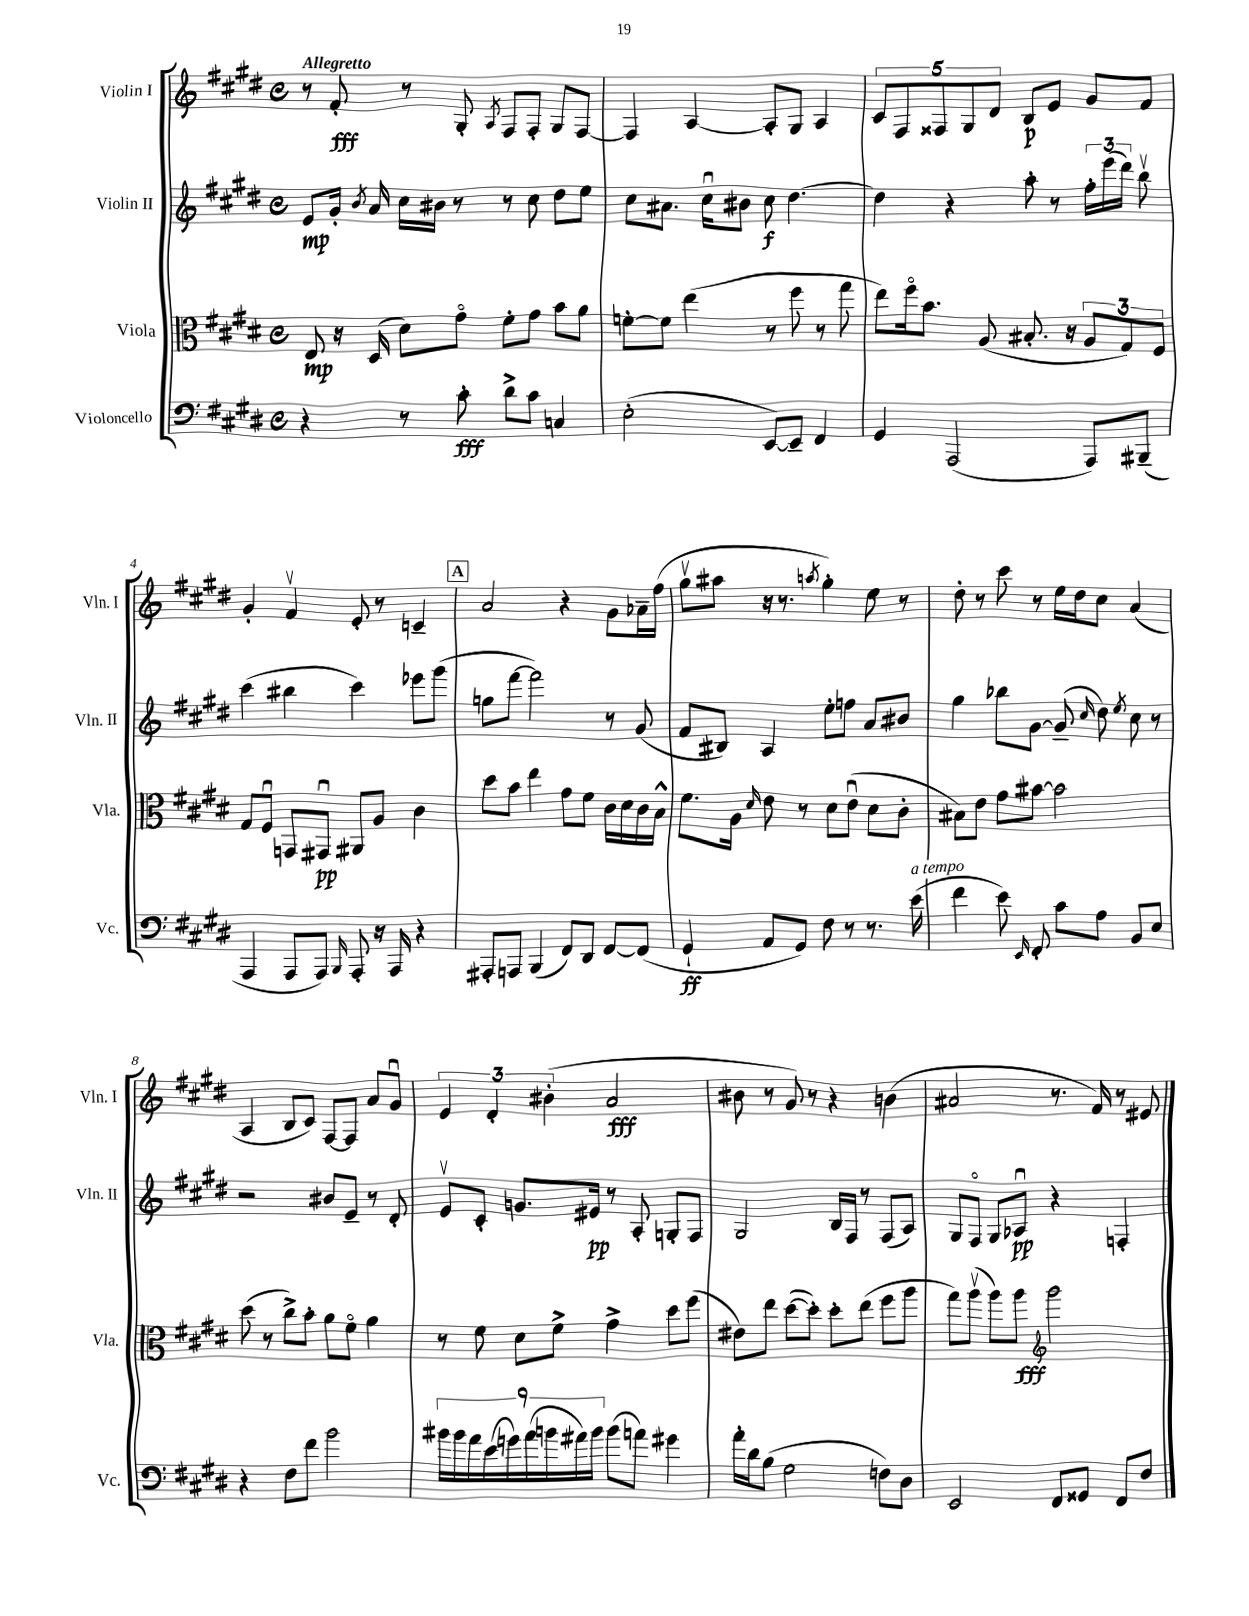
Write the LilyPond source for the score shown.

<<
\new StaffGroup <<
\new Staff = "s0" \with { instrumentName = "Violin I" shortInstrumentName = "Vln. I" } {
    \clef treble \key e \major \defaultTimeSignature \time 4/4 \tempo "Allegretto"
    \autoBeamOff r8 fis'8-.\fff r8 gis8-. \acciaccatura { a8 } fis8[ fis8]-. gis8[ fis8]~ |
    fis4 a4~ a8[-. gis8] a4 |
    \tuplet 5/4 { cis'8[ fis8 fisis8 gis8 dis'8] } b8[\p e'8] gis'8[ fis'8] |
    gis'4-. fis'4\upbow e'8-. r8 c'4-- |
    \mark \markup { \box "A" } a'2 r4 gis'8[ aes'16-- fis''16]( |
    gis''8[\upbow ais''8] r16 r8. \acciaccatura { a''8 } gis''4-.) e''8 r8 |
    dis''8-. r8 cis'''8 r8 e''16[ dis''16 cis''8] a'4( |
    a4 b8[ cis'8]) fis8[~ fis8] a'8[ gis'8]\downbow |
    \tuplet 3/2 { e'4 dis'4-. bis'4-.( } a'2\fff |
    bis'8 r8 gis'8) r8 r4 b'4( |
    ais'2 r8. fis'16) r8 eis'8 \bar "|." |
}
\new Staff = "s1" \with { instrumentName = "Violin II" shortInstrumentName = "Vln. II" } {
    \clef treble \key e \major \defaultTimeSignature \time 4/4
    \autoBeamOff e'8[\mp gis'16]-. \acciaccatura { b'8 } a'16 cis''16[ bis'16] r8 r8 cis''8 dis''8[ e''8] |
    cis''8[ ais'8.] cis''16[\downbow bis'8] cis''8\f dis''4.~ |
    dis''4 r4 a''8-. r8 \tuplet 3/2 { fis''16[-. e'''16( dis'''16]) } b''8\upbow |
    cis'''4( bis''4 cis'''4) ees'''8[ gis'''8]( |
    \mark \markup { \box "A" } g''8[ fis'''8]~ fis'''2) r8 gis'8( |
    fis'8[ bis8]) a4 e''8[-. f''8] a'8[ bis'8] |
    gis''4 bes''8[ gis'8]~ gis'8--( \grace { cis''16 } dis''8) \acciaccatura { e''8 } cis''8 r8 |
    r2 bis'8[ e'8]-- r8 dis'8-. |
    e'8[\upbow cis'8]-. g'8.[ eis'16]\pp r8 a8-. g8[-. fis8] |
    gis2 b16[ fis16] r8 fis8[( a8]) |
    gis8[ fis8]\flageolet gis8[ aes8]\downbow\pp r4 f4-. \bar "|." |
}
\new Staff = "s2" \with { instrumentName = "Viola" shortInstrumentName = "Vla." } {
    \clef alto \key e \major \defaultTimeSignature \time 4/4
    \autoBeamOff e8\mp r16 dis16( dis'8[) gis'8]\flageolet fis'8[-. gis'8] b'8[ a'8] |
    f'8[~-. f'8] e''4( r8 fis''8 r8 gis''8 |
    e''8[) fis''16\flageolet b'8.] a8( bis8.-. r16 \tuplet 3/2 { a8[ gis8) fis8] } |
    gis8[ fis8]\downbow g,8[ gis,8]\downbow\pp ais,8[ a8] cis'4 |
    \mark \markup { \box "A" } dis''8[ b'8] e''4 gis'8[ fis'8] cis'16[ dis'16 cis'16 b16]-^ |
    fis'8.[ a16] \grace { dis'16 } e'8 r8 dis'8[ e'8]\downbow( dis'8[ cis'8]-. |
    bis8[) e'8] gis'8[ bis'8]~ bis'2 |
    dis''8( r8 cis''8[->) b'8]-. a'8[ fis'8]\flageolet a'4 |
    r8 fis'8 dis'8[ fis'8]-> gis'4-> dis''8[ fis''8]( |
    eis'8[) e''8] dis''8[~( dis''8]-.) dis''8[-. e''8]( fis''8[ a''8] |
    gis''8[) a''8]\upbow( a''8[) a''8]\fff \clef treble gis'''2 \bar "|." |
}
\new Staff = "s3" \with { instrumentName = "Violoncello" shortInstrumentName = "Vc." } {
    \clef bass \key e \major \defaultTimeSignature \time 4/4
    \autoBeamOff r4 r8 cis'8-.\fff dis'8[-> cis'8] c4 |
    e2-.( e,8[~) e,8]-- fis,4 |
    gis,4 a,,2( a,,8[) bis,,8]--( |
    a,,4 a,,8[ a,,8]) \grace { b,,16 } a,,8-. r16 a,,16 r4 |
    \mark \markup { \box "A" } ais,,8[-. a,,8] b,,4( fis,8[) dis,8] fis,8[~ fis,8]( |
    gis,4-!\ff a,8[ gis,8]) fis8 r8 r8. e'16^\markup { \italic "a tempo" }( |
    fis'4 e'8) \grace { e,16 } fis,8-. cis'8[ a8] b,8[ e8] |
    r4 fis8[ fis'8] b'2 |
    \tuplet 9/8 { bis'16[ bis'16 a'16 e'16( g'16) a'16( b'16 ais'16) b'16] } b'8[( a'8]) gis'4 |
    a'16[-. dis'16 b8]( gis2 f8[) dis8] |
    e,2 fis,8[ gisis,8] fis,8[ fis8] \bar "|." |
}
>>
>>
